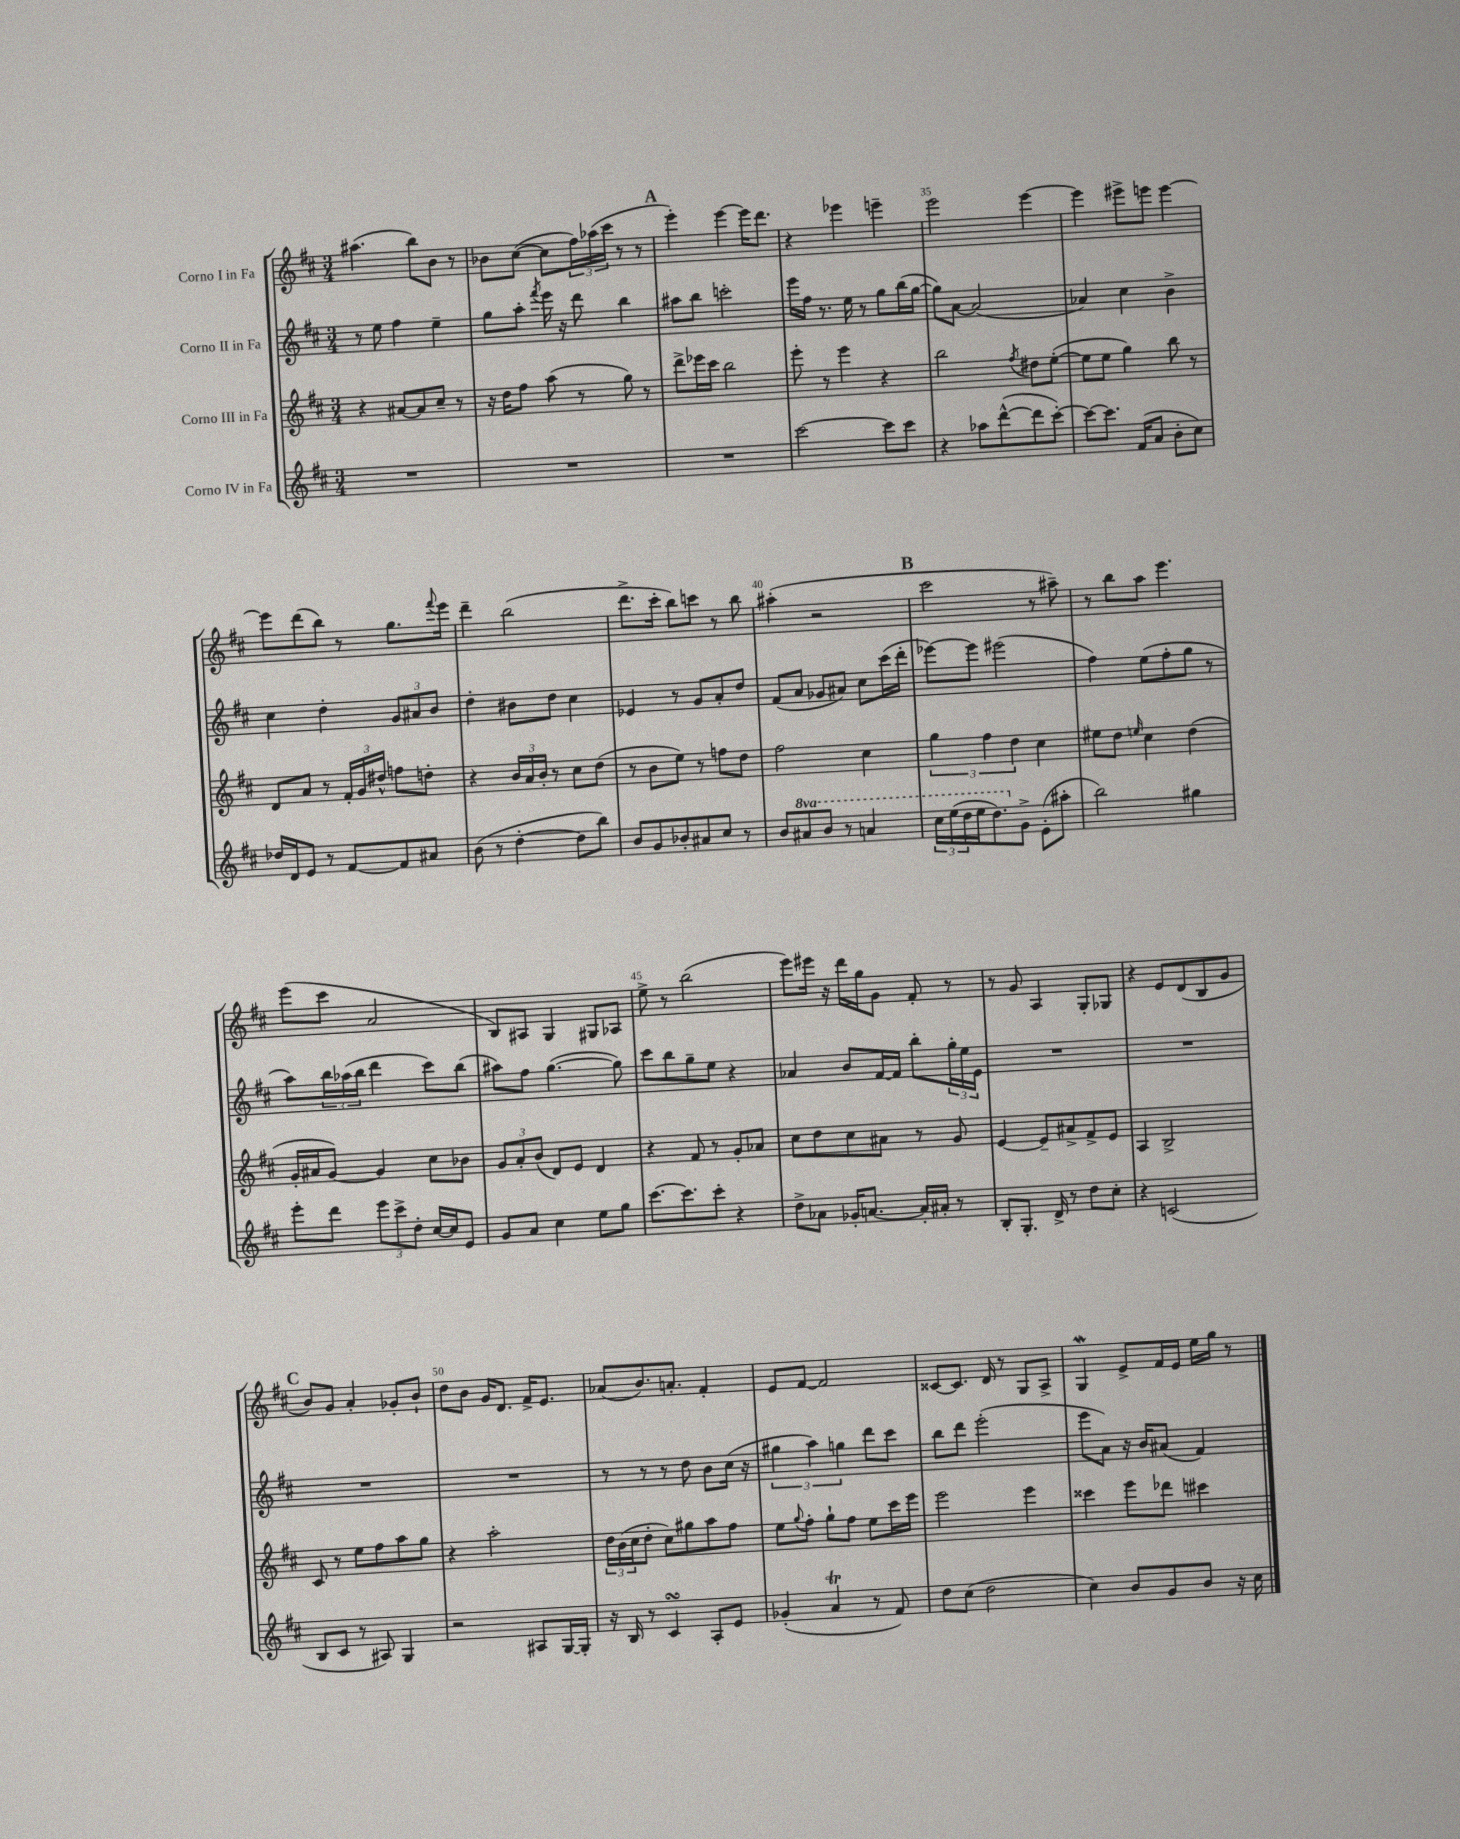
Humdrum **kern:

**kern	**kern	**kern	**kern
*staff4	*staff3	*staff2	*staff1
*clefG2	*clefG2	*clefG2	*clefG2
*k[f#c#]	*k[f#c#]	*k[f#c#]	*k[f#c#]
*M3/4	*M3/4	*M3/4	*M3/4
2.r	4r	8r	(4.aa#\
.	.	8ee\	.
.	[8a#/L	4ff#\	.
.	8a#/]	.	8bb\L)
.	8cc#~/J	4ee~\	8b\J
.	8r	.	8r
=	=	=	=
2.r	16r	8gg\L	8b-\L
.	16dd\LK	.	.
.	8ff#\J	8aa'\J	([8cc#\J
.	.	8qfff#/	.
.	(8aa\	16eee\	8cc#\]L
.	.	16r	.
.	8r	8ddd\	24ff#\L)
.	.	.	(24aa-\
.	.	.	24ccc#\JJ
.	8gg\)	4bb\	8r
.	8r	.	8r
=	=	=	=
2.r	8ddd^\L	8aa#\L	4eee'\)
.	16eee-\L	8bb\J	.
.	16ccc#\JJ	.	.
.	2bb\	2ccc'\	[4eee\
.	.	.	16eee\]LK
.	.	.	8.ddd\J
=	=	=	=
[2ccc#\	8eee'\	16eee\LL	4r
.	.	16ff#\JJ	.
.	8r	8.r	.
.	4eee\	.	4eee-\
.	.	16ee\	.
.	.	8r	.
8ccc#\]L	4r	8gg\L	4eee~\
8ccc#\J	.	(16bb\L	.
.	.	[16gg\JJ	.
=	=	=	=
4r	2bb\	8gg\]L)	2eee\
.	.	[8a\J	.
8aa-\L	.	(2a/]	.
([8ddd^^\	.	.	.
.	8qff#/	.	.
8ddd\]	8dd#\L	.	[4eee\
[8ccc#'\J)	([8ee'\J	.	.
=	=	=	=
8ccc#\_L	8ee\]L	4a-/)	4eee\]
8.ccc#\]J	8ee\J	.	.
.	4gg\)	4cc#\	8eee#^\L
(16f#/LK	.	.	.
8a/J	.	.	8eee\J
8b'\L	8bb\	4b^\	[4eee\
8cc#\J)	8r	.	.
=	=	=	=
16dd-/LL	8d/L	4cc#\	8eee\]L
16d/J	.	.	.
8e/J	8a/J	.	(8ddd\
8r	8r	4dd'\	8bb\J)
[8f#/L	24f#'/LL	.	8r
.	24g/	.	.
.	24dd#^^/JJ	.	.
8f#/]	8ff\L	12g/L	8.gg\L
.	.	12a#/	.
8a#/J	8dd'\J	.	.
.	.	12b/J	.
.	.	.	8qqfff#/
.	.	.	16eee\Jk
=	=	=	=
(8b\	4r	4dd'\	4ddd~\
8r	.	.	.
[4dd'\	24b/LL	8b#\L	(2bb\
.	24a/	.	.
.	24b'/JJ	.	.
.	8r	8dd\J	.
8dd\]L	8cc#\L	4cc#\	.
8bb\J)	(8dd\J	.	.
=	=	=	=
8b/L	8r	4e-/	8.ddd^\L
8g/	8b\L	.	.
.	.	.	16ccc#'\Jk
8b-'/	8ee\J)	8r	8bb\L)
8a#/	8r	8g/L	8ccc\J
8cc#/J	8ff\L	8a'/	8r
8r	8dd\J	8dd/J	8bb\
=	=	=	=
8b/L	2ff#\	(8f#/L	(4aa#'\
8aa#/	.	8a/J	.
8bb/J	.	8g-/L	2r
8r	.	8a#/J)	.
4aa/	4cc#\	8cc#\L	.
.	.	(16ccc#\L	.
.	.	16ddd'\JJ	.
=	=	=	=
24ccc#\LL	6gg\	[8eee-\L)	2ccc#\
(24eee\	.	.	.
24ddd\	.	.	.
16eee\J	.	8eee-\]J	.
.	6ff#\	.	.
8.ddd\)	.	.	.
.	.	(2eee#\	.
.	6dd\	.	.
8g^\J	.	.	.
(8e'\L	4cc#\	.	8r
8aa#'\J	.	.	8aa#~\)
=	=	=	=
2bb\)	8ee#\L	4ff#\)	8r
.	8dd\J	.	8bb\L
.	16qqee/	.	.
.	4cc#\	(8ee\L	8aa\J
.	.	8ff#'\	4.eee\
4gg#\	(4dd\	8gg\J	.
.	.	8r	.
=	=	=	=
8eee'\L	16g'/LL	8aa\L)	(8eee\L
.	16a#/J	.	.
8ddd\J	[8g/J)	24bb\L	8ccc#\J
.	.	(24aa-\	.
.	.	24bb\JJ	.
12eee\L	4g/]	4ddd\	2a/
12ccc#^\	.	.	.
12dd'\J	.	.	.
[16cc#/LL	8cc#\L	8ccc#\L)	.
16cc#/]J	.	.	.
8e/J	8b-\J	(8bb\J	.
=	=	=	=
8g/L	12g/L	8aa#\L)	8B/L)
.	12a'/	.	.
8a/J	.	8ff#\J	8A#/J
.	(12b/J	.	.
4cc#\	8d/L)	([4.gg\	4G/
.	8e/J	.	.
8ee\L	4d/	.	8G#/L
8gg\J	.	8gg\])	8A-/J
=	=	=	=
[8.ccc#\L	4r	8ccc#\L	8ee^\
.	.	8bb\	8r
8.ccc#\]	.	.	.
.	8f#/	8gg~\	(2bb\
8ccc#'\J	8r	8ee\J	.
4r	8g'/L	4r	.
.	8a-/J	.	.
=	=	=	=
8dd^\L	8cc#\L	4a-/	8eee\L)
8a-\J	8dd\	.	16eee#\Jk
.	.	.	16r
16g-'/LK	8cc#\	8b/L	16ddd\LL
[8.a/J	.	.	16gg\J
.	8a#\J	[16f#/L	8g\J
.	.	16f#/]JJ	.
16a'/]LL	8r	8bb'\L	8f#'/
16a#'/JJ	.	.	.
8r	8g/	24gg'\L	8r
.	.	24ee\	.
.	.	24e\JJ	.
=	=	=	=
8B'/L	[4e/	2.r	8r
8.G'/J	.	.	8g/
.	8e~/]L	.	4A/
16d^/	.	.	.
8r	8a#^/	.	.
8dd\L	8f#^/	.	8G'/L
8cc#'\J	8e/J	.	8G-/J
=	=	=	=
4r	4A/	2.r	4r
(2c/	2B^/	.	8e/L
.	.	.	(8d/
.	.	.	8B/
.	.	.	8g/J
=	=	=	=
8B/L	8c#/	2.r	8b/L)
8c#/J	8r	.	8g/J
8r	8ee\L	.	4a'/
8A#/)	8ff#\	.	.
4G/	8aa\	.	8g-'/L
.	8gg\J	.	8b`/J
=	=	=	=
2r	4r	2.r	8dd\L
.	.	.	8b\J
.	2aa'\	.	16g/LK
.	.	.	8.d/J
8A#/L	.	.	16f#^/LK
.	.	.	8.e/J
[16G/L	.	.	.
16G'/]JJ	.	.	.
=	=	=	=
16r	24dd\LL	8r	(8a-/L
.	(24b\	.	.
16B/	.	.	.
.	24cc#\J	.	.
8r	8dd'\J	8r	8.b/)
4c#/	8cc#\L)	8r	.
.	.	.	8.a'/J
.	8gg#\	8dd\	.
8A'/L	8aa\	8b\L	4f#'/
8e/J	8ff#\J	(16cc#\Jk	.
.	.	16r	.
=	=	=	=
(4g-'/	8ee\L	6gg#\	8e/L
.	8qqgg/	.	.
.	8ff#'\J	.	[8f#/J
.	.	6aa\)	.
4a/	8gg`\L	.	2f#/]
.	.	6gg\	.
.	8ff#\J	.	.
8r	8ee\L	8ddd\L	.
8f#/)	16ccc#\L	8ccc#\J	.
.	16eee\JJ	.	.
=	=	=	=
8dd\L	2eee\	8bb\L	[8c##/L
(8cc#\J	.	8ddd\J	8.c##/]J
2dd\	.	(2eee'\	.
.	.	.	16d/
.	.	.	8r
.	4eee\	.	8G/L
.	.	.	8A^/J
=	=	=	=
4cc#\)	4ccc##\	8eee\L	4G/
.	.	8a\J)	.
8b/L	8eee\L	16r	8e^/L
.	.	16b/LK	.
8g/	8ddd-\J	(8a#/J	16f#/L
.	.	.	16e/JJ
8b/J	4ccc#\	4f#/)	16ee\LL
.	.	.	16gg\JJ
16r	.	.	8r
16cc#\	.	.	.
==	==	==	==
*-	*-	*-	*-
